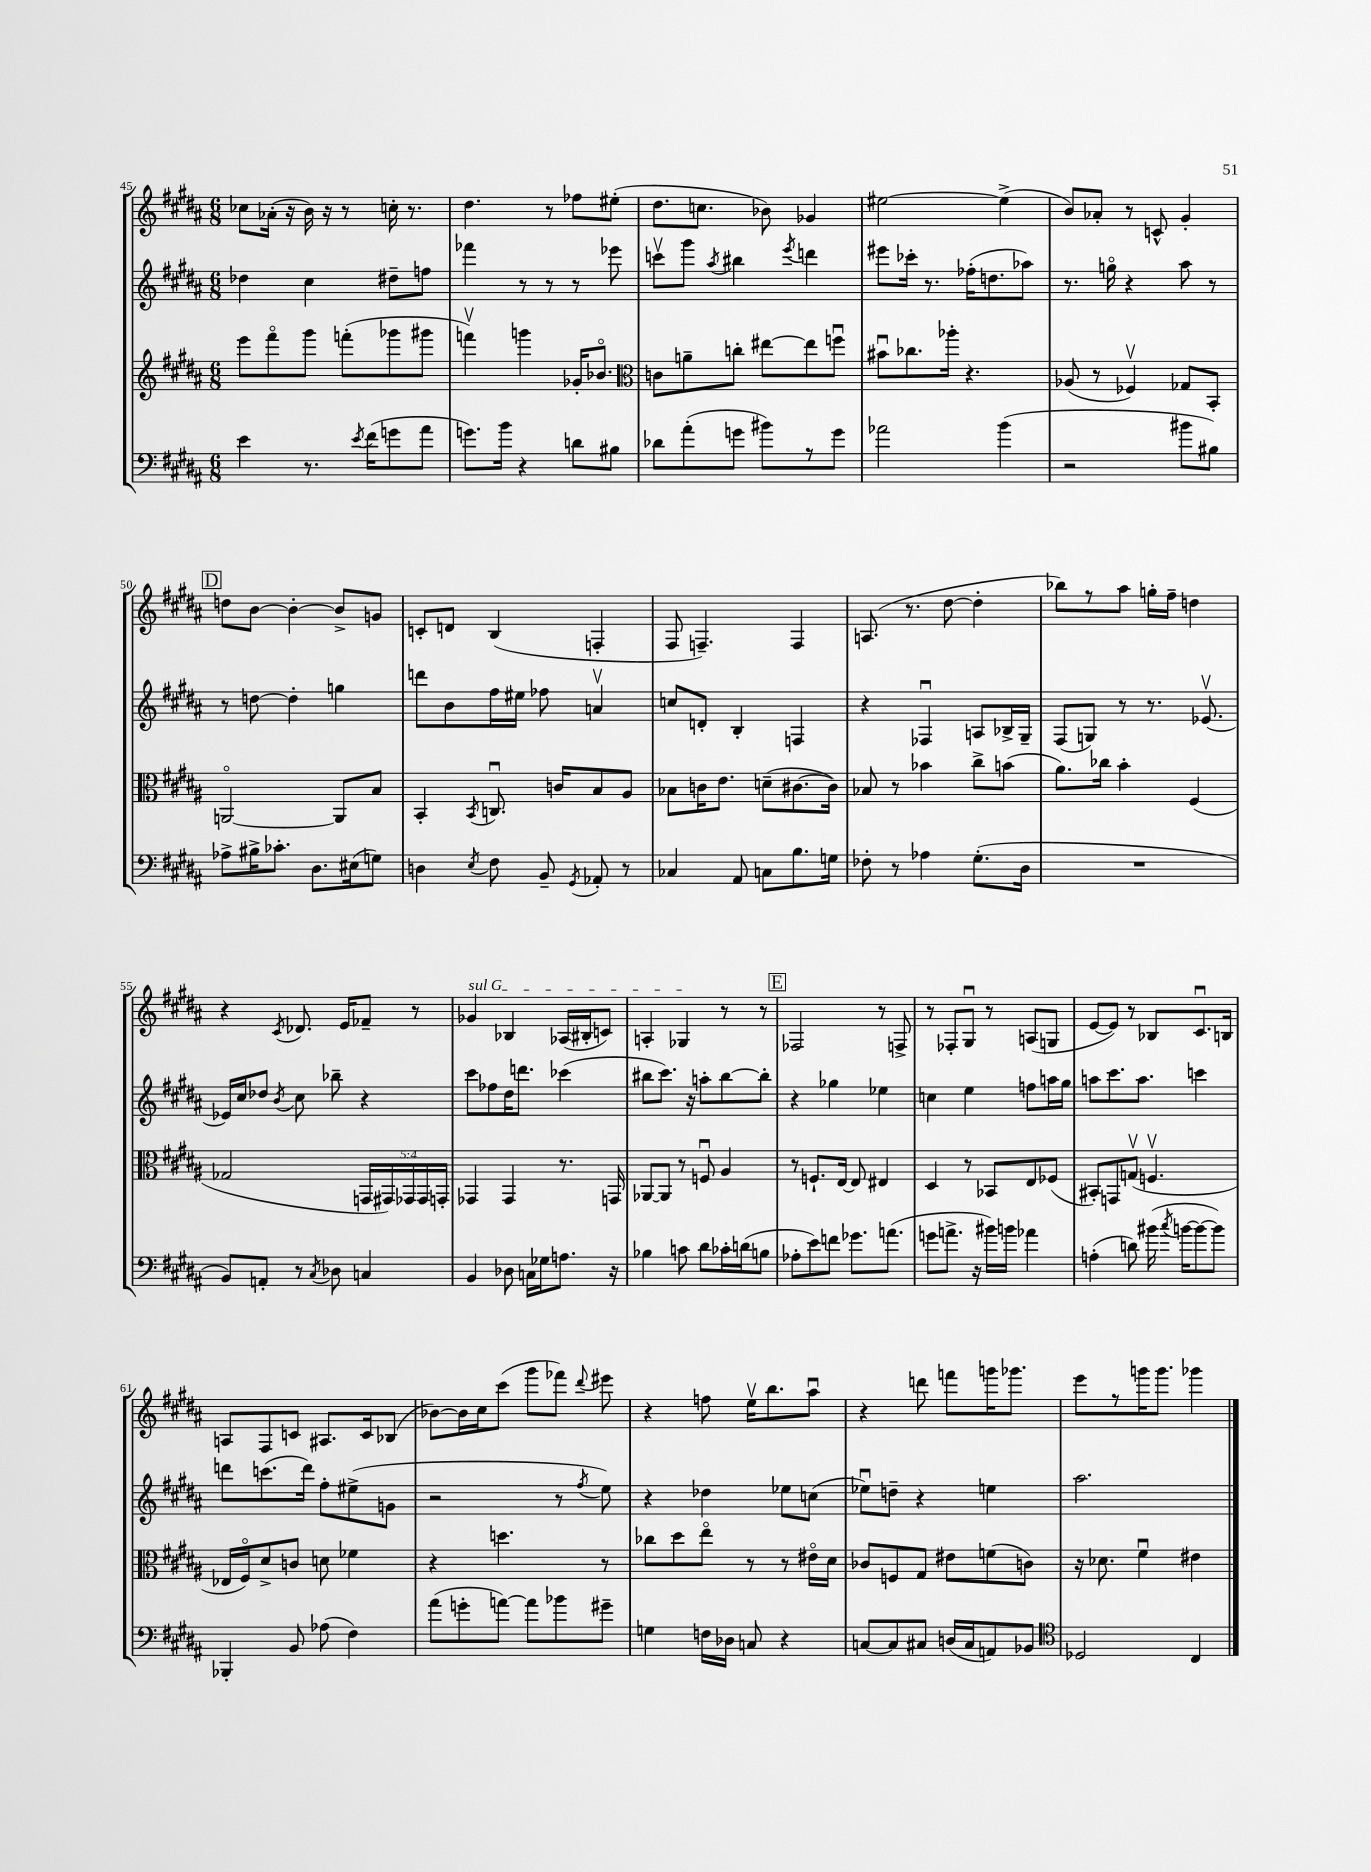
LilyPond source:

<<
\new StaffGroup <<
\new Staff = "s0" {
    \clef treble \key b \major \numericTimeSignature \time 6/8
    \autoBeamOff ces''8[ aes'16]-.( r16 b'16) r16 r8 c''16-. r8. |
    dis''4. r8 fes''8[ eis''8]-.( |
    dis''8.[ c''8.] bes'8) ges'4 |
    eis''2~ eis''4->( |
    b'8[) aes'8]-. r8 c'8-^ gis'4-. |
    \mark \markup { \box "D" } d''8[ b'8]~ b'4~-. b'8[-> g'8] |
    c'8[-. d'8] b4( f4-. |
    fis8 f4.--) f4 |
    a8.( r8. dis''8~ dis''4-. |
    bes''8[) r8 ais''8] g''16[-. fis''16]-- d''4 |
    r4 \acciaccatura { cis'8 } des'8. e'16[ fes'8]-- r8 |
    \once \override TextSpanner.bound-details.left.text = \markup { \italic "sul G" } ges'4\startTextSpan bes4 aes16[( bis16-. c'8]) |
    a4-. ges4\stopTextSpan r8 r8 |
    \mark \markup { \box "E" } fes2 r8 f8-> |
    r8 fes8[-. gis8]\downbow r8 a8[( g8] |
    e'8[~ e'8]) r8 bes8[ cis'8.\downbow b16] |
    a8[ fis8 c'8] ais8.[ c'16 bes8]( |
    bes'8[~) bes'16 cis''16 cis'''8]( gis'''8[ fes'''8]) \appoggiatura { dis'''8 } eis'''8 |
    r4 f''8 e''16[\upbow b''8. ais''8]\downbow |
    r4 d'''8 f'''8[ g'''16 ges'''8.] |
    e'''8[ r8 g'''16 g'''8.] ges'''4 \bar "|." |
}
\new Staff = "s1" {
    \clef treble \key b \major \numericTimeSignature \time 6/8
    \autoBeamOff des''4 cis''4 dis''8[-- f''8] |
    fes'''4 r8 r8 r8 ees'''8 |
    c'''8[\upbow gis'''8] \acciaccatura { ais''8 } bis''4 \acciaccatura { e'''8 } d'''4 |
    eis'''8[ ces'''16]-. r8. fes''16[-.( d''8. aes''8]) |
    r8. g''16\flageolet r4 ais''8 r8 |
    \mark \markup { \box "D" } r8 d''8~ d''4-. g''4 |
    d'''8[ b'8 fis''16 eis''16] fes''8 a'4\upbow |
    c''8[ d'8]-. b4-. f4 |
    r4 fes4\downbow a8[ bes16-> gis16]-- |
    fis8[( g8]) r8 r8. ees'8.~\upbow |
    ees'16[ cis''16 des''8] \acciaccatura { b'8 } cis''8 bes''8-- r4 |
    cis'''8[ fes''8 dis''16 d'''8.] ces'''4( |
    bis''8[ cis'''8.]) r16 a''8[-. bis''8~ bis''8]-. |
    \mark \markup { \box "E" } r4 ges''4 ees''4 |
    c''4 e''4 f''8[ a''16 gis''16] |
    a''8[ cis'''8. a''8.] c'''4 |
    d'''8[ c'''8.( d'''16]) fis''8[-. eis''8->( g'8] |
    r2 r8 \acciaccatura { fis''8 } e''8) |
    r4 des''4 ees''8[ c''8]( |
    ees''8[\downbow) d''8]-- r4 e''4 |
    ais''2. \bar "|." |
}
\new Staff = "s2" {
    \clef treble \key b \major \numericTimeSignature \time 6/8 \override Staff.TupletNumber.text = #tuplet-number::calc-fraction-text
    \autoBeamOff e'''8[ fis'''8\flageolet gis'''8] f'''8[-.( ges'''8 gis'''8] |
    f'''4\upbow) g'''4 ges'16[-. bes'8.]\flageolet |
    \clef alto c'8[ a'8-- c''8]-. eis''8[~ eis''8 f''8]\downbow |
    bis'8[\downbow ces''8. aes''16]-. r4. |
    aes8( r8 fes4\upbow) ges8[ b,8]-. |
    \mark \markup { \box "D" } a,2~\flageolet a,8[ b8] |
    b,4-. \acciaccatura { b,8 } c8.\downbow c'16[ b8 ais8] |
    bes8[ c'16 e'8.] d'8[--( cis'8.~ cis'16]) |
    bes8 r8 bes'4 cis''8[-> b'8]( |
    ais'8.[) ces''16] b'4-. fis4( |
    ges2 \tuplet 5/4 { g,16[ gis,16) ges,16 ges,16 g,16]-. } |
    ges,4 ges,4 r8. g,16 |
    aes,8[~ aes,8] r8 f8\downbow ais4 |
    \mark \markup { \box "E" } r8 f8.[-! e16]~ e8 eis4 |
    dis4 r8 bes,8[ e8 fes8]( |
    bis,8[-.) g,8 g8]\upbow( f4.\upbow |
    ees16[ fis16\flageolet) dis'8-> c'8] d'8 fes'4 |
    r4 d''4. r8 |
    ces''8[ dis''8 e''8]\flageolet r8 r8 eis'16[\flageolet dis'16] |
    ces'8[ f8 gis8] eis'8[ f'8( c'8]) |
    r16 des'8. fis'4\downbow eis'4 \bar "|." |
}
\new Staff = "s3" {
    \clef bass \key b \major \numericTimeSignature \time 6/8
    \autoBeamOff e'4 r8. \acciaccatura { e'8 } fis'16[( g'8 ais'8] |
    g'8.[) b'16] r4 d'8[ bis8] |
    des'8[ ais'8-.( g'8] bis'8[) r8 g'8] |
    aes'2 b'4( |
    r2 bis'8[ bis8]) |
    \mark \markup { \box "D" } aes8[-> bis16-> ces'8.]-. dis8.[ eis16( g8]) |
    d4 \acciaccatura { e8 } fis8 b,8-- \acciaccatura { gis,8 } aes,8-. r8 |
    ces4 ais,8 c8[ b8. g16] |
    fes8-. r8 aes4 gis8.[-.( dis16] |
    R2. |
    b,8[) a,8]-. r8 \acciaccatura { cis8 } des8 c4 |
    b,4 des8 c16[ ges16 a8.] r16 |
    bes4 c'8 dis'8[ ces'16-. d'16( b8] |
    \mark \markup { \box "E" } aes8[-. e'8) f'8] ges'8.[ a'8.]( |
    g'8[ a'8.]-> r16 bis'16[) b'16] aes'4 |
    a4-.( d'8) bis'16( \acciaccatura { cis''8 } b'16[~ b'8~ b'8]) |
    bes,,4-. b,8 aes8( fis4) |
    ais'8[( g'8-. a'8]~) a'8[ bes'8 gis'8]-- |
    g4 f16[ des16] c8 r4 |
    c8[~ c8 cis8] d16[( cis16 a,8) bes,8] |
    \clef tenor des2 cis4 \bar "|." |
}
>>
>>
\layout { \context { \Score currentBarNumber = #45 } }
